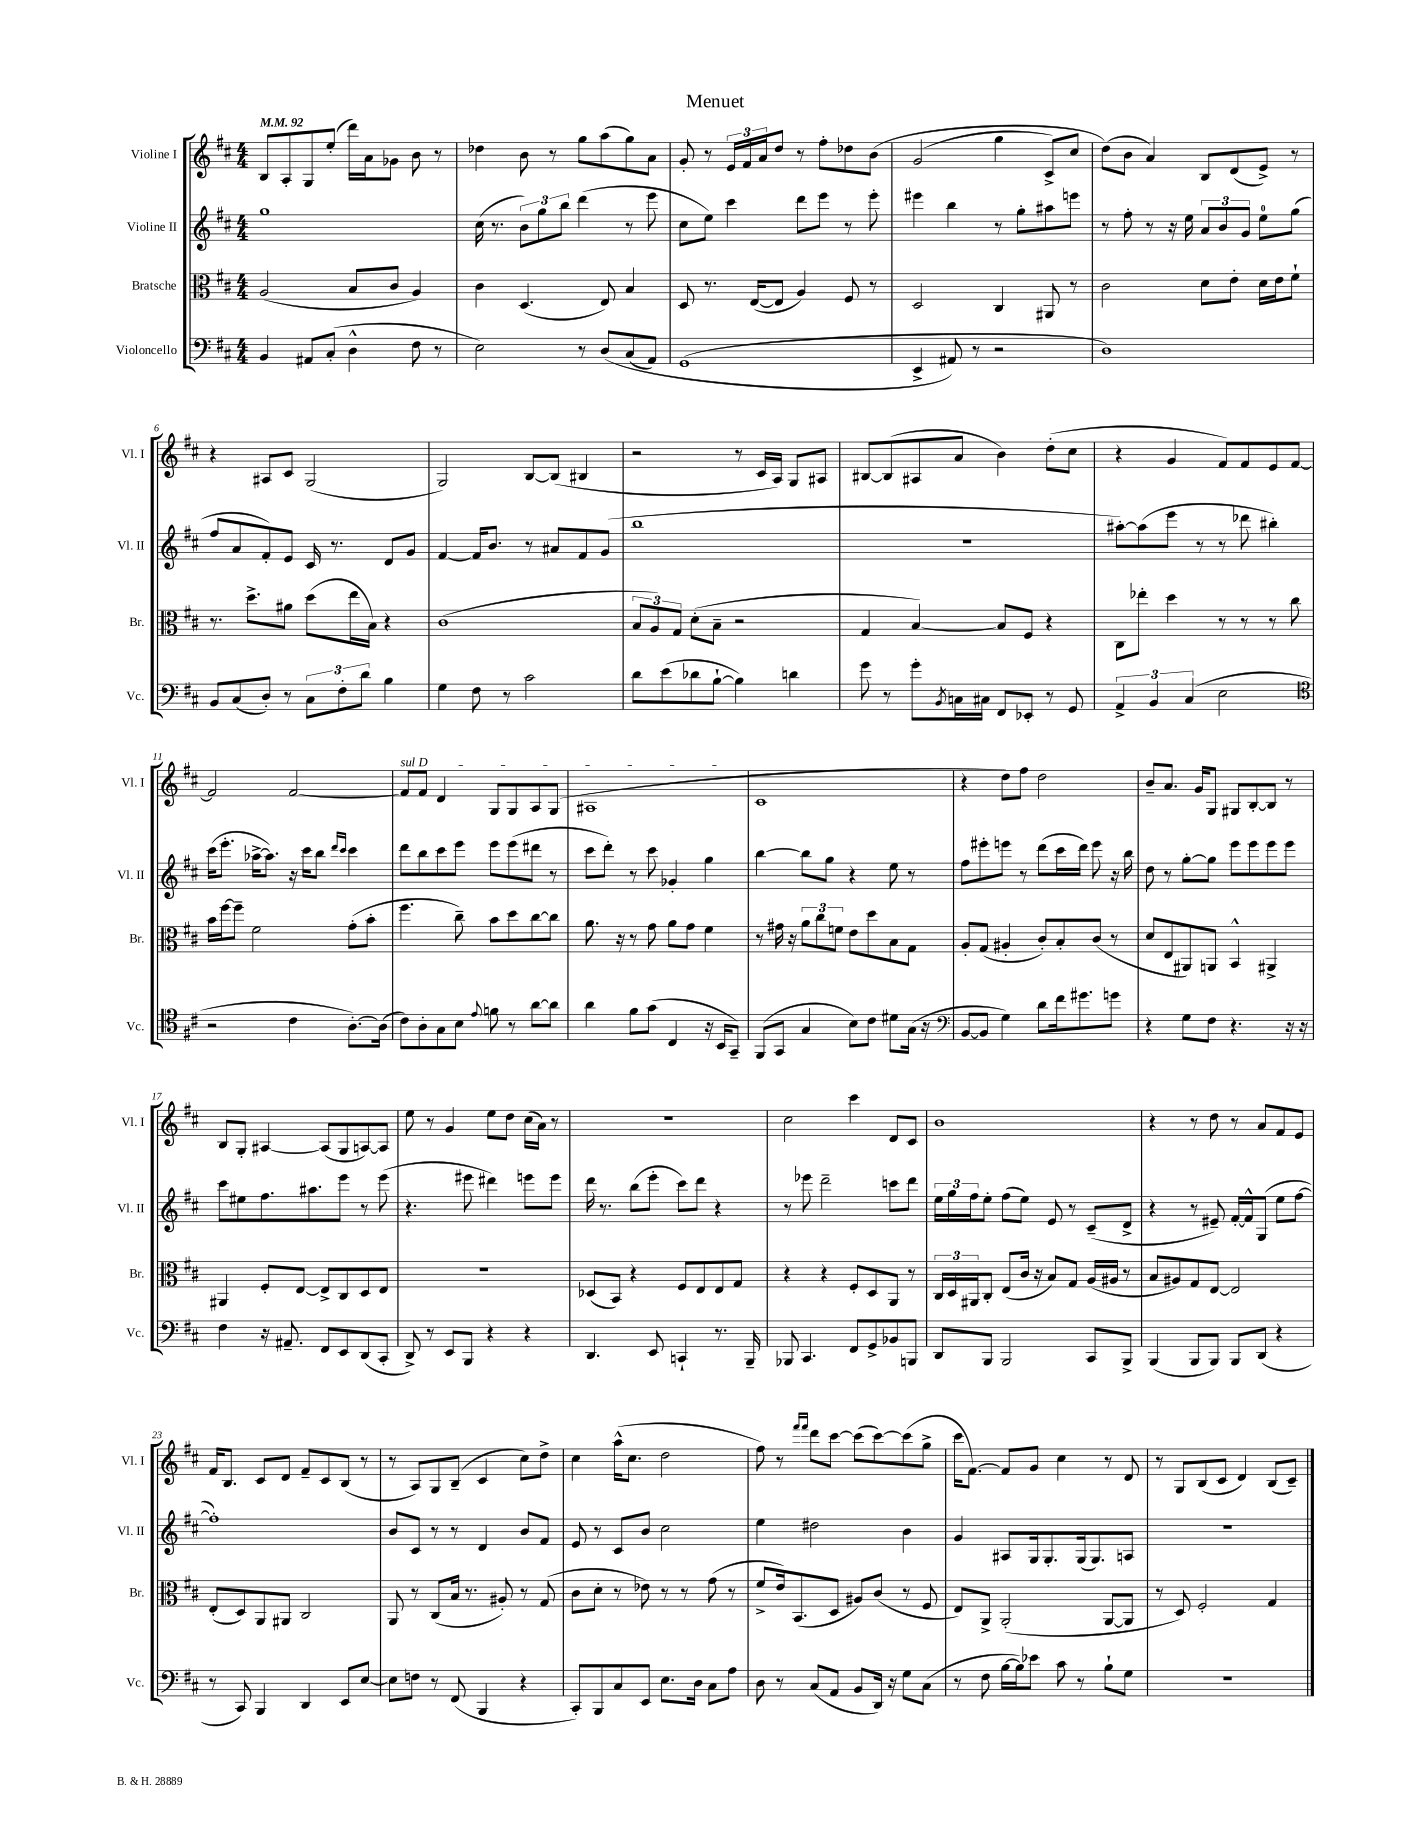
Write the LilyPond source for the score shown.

\header { title = "Menuet" }
<<
\new StaffGroup <<
\new Staff = "s0" \with { instrumentName = "Violine I" shortInstrumentName = "Vl. I" } {
    \clef treble \key d \major \numericTimeSignature \time 4/4 \tempo 4 = 92
    b8 a8-. g8 e''8-.( d'''16) a'16 ges'8 b'8 r8 |
    des''4 b'8 r8 g''8 a''8( g''8) a'8 |
    g'8-. r8 \tuplet 3/2 { e'16 fis'16 a'16 } d''8 r8 fis''8-. des''8 b'8\( |
    g'2( g''4 cis'8->) cis''8 |
    d''8(\) b'8 a'4) b8 d'8( e'8->) r8 |
    r4 ais8 cis'8 g2( |
    g2) b8~ b8( bis4 |
    r2 r8 cis'16 a16) g8 ais8 |
    bis8~ bis8( ais8 a'8 b'4) d''8-.( cis''8 |
    r4 g'4 fis'8) fis'8 e'8 fis'8~ |
    fis'2 fis'2~ |
    \once \override TextSpanner.bound-details.left.text = \markup { \italic "sul D" } fis'8\startTextSpan fis'8 d'4 g8 g8 a8 g8( |
    ais1\stopTextSpan |
    cis'1 |
    r4 d''8) fis''8 d''2 |
    b'8-- a'8. g'16 g8 gis8 b8~-. b8 r8 |
    b8 g8-. ais4~ ais8( g8 a8~) a8 |
    e''8 r8 g'4 e''8 d''8 cis''16( a'16) r8 |
    R1 |
    cis''2 cis'''4 d'8 cis'8 |
    b'1 |
    r4 r8 d''8 r8 a'8 fis'8 e'8 |
    fis'16 b8. cis'8 d'8 fis'8-- cis'8 b8( r8 |
    r8 a8) g8 b8--( cis'4 cis''8) d''8-> |
    cis''4 a''16-^( cis''8. d''2 |
    fis''8) r8 \grace { fis'''16 fis'''16 } d'''8 cis'''8~ cis'''8( cis'''8~) cis'''8( g''8-> |
    cis'''16 fis'8.~) fis'8 g'8 cis''4 r8 d'8 |
    r8 g8 b8( cis'8 d'4) b8( cis'8--) \bar "|." |
}
\new Staff = "s1" \with { instrumentName = "Violine II" shortInstrumentName = "Vl. II" } {
    \clef treble \key d \major \numericTimeSignature \time 4/4
    g''1 |
    cis''16( r8. \tuplet 3/2 { b'8) g''8 b''8 } d'''4( r8 e'''8 |
    cis''8 e''8) cis'''4 d'''8 e'''8 r8 e'''8-. |
    eis'''4 b''4 r8 g''8-. ais''8 e'''8 |
    r8 fis''8-. r8 r16 e''16 \tuplet 3/2 { a'8 b'8 g'8 } e''8-0 g''8( |
    fis''8 a'8 fis'8-.) e'8 cis'16 r8. d'8 g'8 |
    fis'4~ fis'16 b'8. r8 ais'8 fis'8 g'8( |
    b''1 |
    R1 |
    ais''8~-.) ais''8( e'''8 r8 r8 des'''8 bis''4-.) |
    cis'''16( e'''8.-. aes''16~-> aes''8.) r16 cis'''16 b''8 \grace { d'''16 cis'''16 } cis'''4 |
    d'''8 b''8 cis'''8 e'''8 e'''8 e'''8( dis'''8 r8 |
    cis'''8 d'''8-.) r8 cis'''8 ges'4-. g''4 |
    b''4~ b''8 g''8 r4 e''8 r8 |
    fis''8 eis'''8-. e'''8 r8 d'''8( cis'''16 d'''16) e'''8 r16 b''16 |
    d''8 r8 g''8~-. g''8 e'''8 e'''8 e'''8 e'''8 |
    cis'''8 eis''8 fis''8. ais''8. e'''8 r8 e'''8( |
    r4. eis'''8 dis'''4) e'''8 e'''8 |
    d'''16 r8. b''8( e'''8-. cis'''8) d'''8 r4 |
    r8 ees'''8 d'''2-- c'''8 d'''8 |
    \tuplet 3/2 { e''16 g''16 fis''16 } e''8-. fis''8( e''8) e'8 r8 cis'8--( d'8-> |
    r4 r8 eis'8--) fis'16~-. fis'16-^ g8( e''8 fis''8~ |
    fis''1-.) |
    b'8 cis'8 r8 r8 d'4 b'8 fis'8 |
    e'8 r8 cis'8 b'8 cis''2 |
    e''4 dis''2 b'4 |
    g'4 ais8 g16 g8.-. g16( g8.) a8 |
    R1 \bar "|." |
}
\new Staff = "s2" \with { instrumentName = "Bratsche" shortInstrumentName = "Br." } {
    \clef alto \key d \major \numericTimeSignature \time 4/4
    a2( b8 cis'8 a4) |
    cis'4 d4.( e8) b4 |
    d8 r8. e16~( e8 a4) fis8 r8 |
    d2 cis4 ais,8 r8 |
    cis'2 d'8 e'8-. d'16 e'16 fis'8-! |
    r8. d''8.-> ais'8 d''8( e''16 b16) r4 |
    cis'1( |
    \tuplet 3/2 { b8 a8) g8 } d'8-.( b8-- r2 |
    g4 b4~) b8 fis8 r4 |
    cis8 ees''8-. d''4 r8 r8 r8 cis''8 |
    b'16 fis''16~ fis''8-- fis'2 g'8-.( b'8-. |
    fis''4. cis''8--) b'8 d''8 cis''8~ cis''8 |
    a'8. r16 r8 g'8 a'8 g'8 fis'4 |
    r8 gis'16 r16 \tuplet 3/2 { a'8 cis''8 f'8 } e'8 d''8 b8 g8 |
    a8-. g8( ais4-. cis'8-.) b8-. cis'8( r8 |
    d'8 e8 ais,8) a,8 b,4-^ ais,4-> |
    ais,4 fis8-. e8~ e8-> cis8 d8 e8 |
    r1 |
    des8( b,8) r4 fis8 e8 e8 g8 |
    r4 r4 fis8-. d8 a,8 r8 |
    \tuplet 3/2 { cis16 d16 ais,16 } cis8-. e8( cis'16 r16 b8) g8 a16( ais16 r8 |
    b8 ais8) g8 e8~ e2 |
    e8-.( d8) a,8 ais,8 cis2 |
    a,8 r8 cis8( b16 r8. ais8-.) r8 g8( |
    cis'8 d'8-. r8 ees'8) r8 r8 g'8( r8 |
    fis'8-> e'16) b,8.( d8 ais8) cis'8( r8 fis8 |
    e8) a,8-> a,2-.( a,8~ a,8 |
    r8 d8) fis2-. g4 \bar "|." |
}
\new Staff = "s3" \with { instrumentName = "Violoncello" shortInstrumentName = "Vc." } {
    \clef bass \key d \major \numericTimeSignature \time 4/4
    b,4 ais,8 cis8-.( d4-^ fis8 r8 |
    e2) r8 d8\( cis8( a,8) |
    g,1( |
    e,4-> ais,8\) r8 r2 |
    d1) |
    b,8 cis8( d8-.) r8 \tuplet 3/2 { cis8 fis8-. d'8 } b4 |
    g4 fis8 r8 cis'2 |
    d'8 e'8( des'8 b8~-! b4) d'4 |
    g'8 r8 g'8-. \acciaccatura { b,8 } c16 cis16 fis,8 ees,8-. r8 g,8 |
    \tuplet 3/2 { a,4-> b,4 cis4( } e2 |
    \clef tenor r2 cis'4 a8.~-.) a16( |
    cis'8) a8-. g8 b8 \appoggiatura { e'8 } f'8 r8 a'8~ a'8 |
    a'4 fis'8 g'8( cis4 r16 b,16 g,8--) |
    fis,8( g,8 g4 b8) cis'8 dis'8 g16( r16 |
    \clef bass b,8~ b,8 g4) d'8 fis'16 gis'8. g'8 |
    r4 g8 fis8 r4. r16 r16 |
    fis4 r16 ais,8.-- fis,8 e,8 d,8( cis,8-. |
    d,8->) r8 e,8 b,,8 r4 r4 |
    d,4. e,8 c,4-! r8. b,,16-- |
    bes,,8 cis,4. fis,8 g,8-> bes,8 b,,8 |
    d,8 b,,8 b,,2 cis,8 b,,8-> |
    b,,4( b,,8 b,,8) b,,8 d,8( r4 |
    r8 cis,8) b,,4 d,4 e,8 e8~ |
    e8 f8 r8 fis,8( b,,4 r4 |
    cis,8-.) b,,8 cis8 e,8 e8. d16 cis8 a8 |
    d8 r8 cis8( a,8 b,8 d,16) r16 g8 cis8( |
    r8 fis8 b16~ b16) ees'8 cis'8 r8 b8-! g8 |
    R1 \bar "|." |
}
>>
>>
